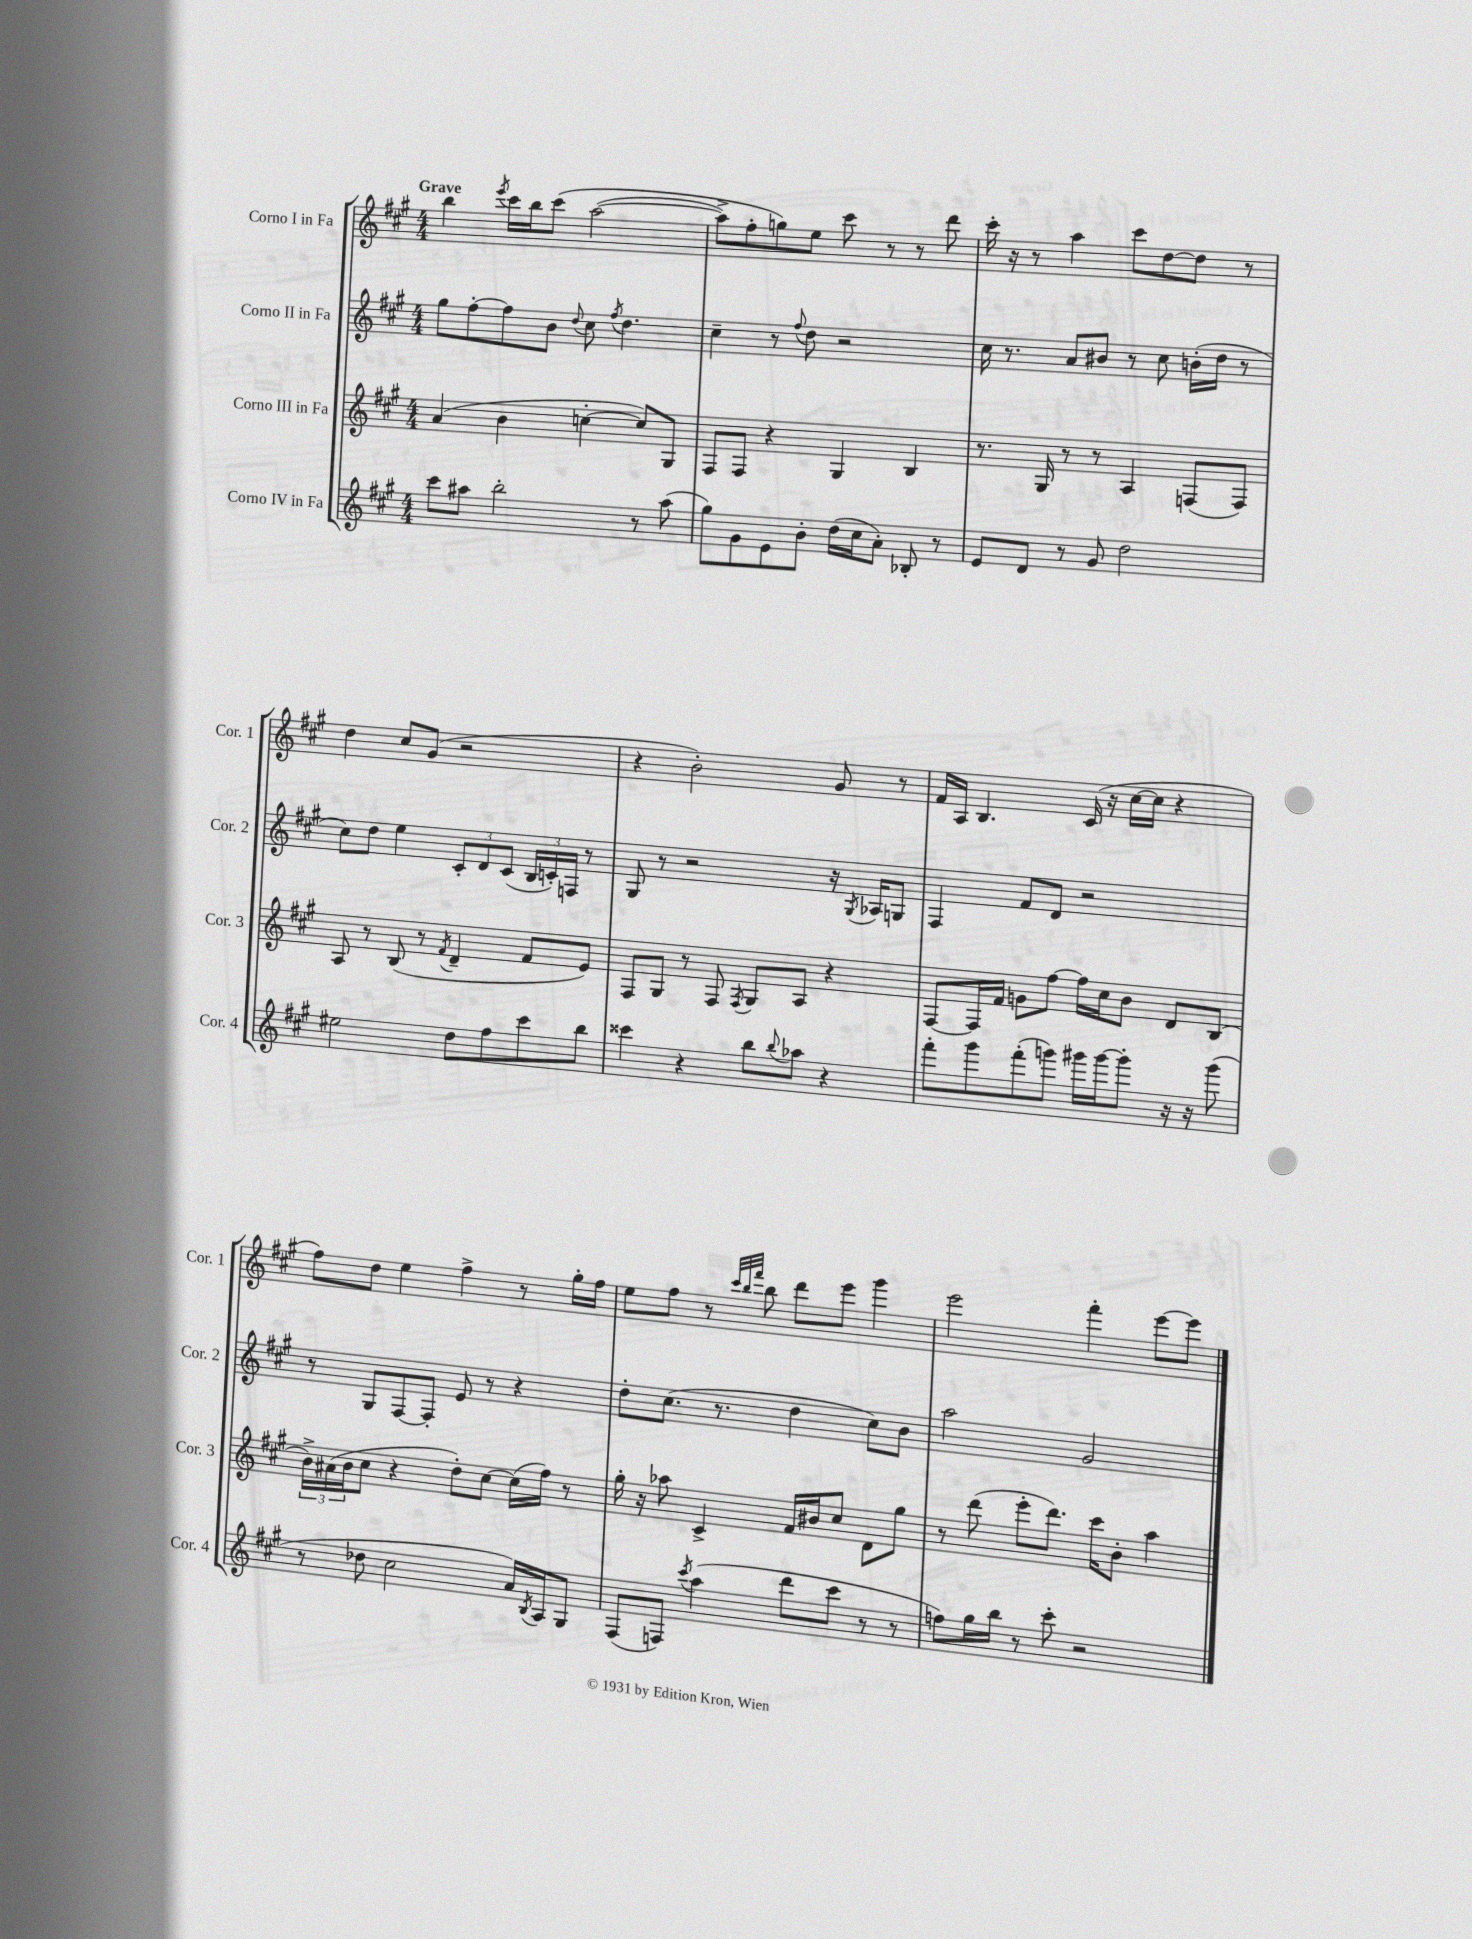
<<
\new StaffGroup <<
\new Staff = "s0" \with { instrumentName = "Corno I in Fa" shortInstrumentName = "Cor. 1" } {
    \clef treble \key a \major \numericTimeSignature \time 4/4 \tempo "Grave"
    b''4 \acciaccatura { e'''8 } cis'''16 b''16 cis'''8\( a''2~( |
    a''8->) fis''8-. g''8\) e''8 cis'''8 r8 r8 d'''8 |
    cis'''16-. r16 r8 a''4 cis'''8 d''8~ d''8 r8 |
    d''4 cis''8 gis'8( r2 |
    r4 b'2-.) gis'8 r8 |
    fis'16 a16 b4. cis'16( r16 cis''16~ cis''16 r4 |
    fis''8) d''8 e''4 fis''4-> r8 gis''16-. fis''16 |
    e''8 fis''8 r8 \grace { cis'''32 b''32 fis'''32 } b''8 d'''8 e'''8 gis'''4 |
    e'''2 fis'''4-. e'''8~ e'''8 \bar "|." |
}
\new Staff = "s1" \with { instrumentName = "Corno II in Fa" shortInstrumentName = "Cor. 2" } {
    \clef treble \key a \major \numericTimeSignature \time 4/4
    gis''8 fis''8~-. fis''8 b'8 \appoggiatura { d''8 } cis''8 \acciaccatura { fis''8 } d''4. |
    cis''4-- r8 \appoggiatura { fis''8 } d''8 r2 |
    cis''16 r8. a'8 bis'8 r8 cis''8 b'16-.( d''16 r8 |
    cis''8) d''8 e''4 \tuplet 3/2 { cis'8-. d'8 cis'8( } \tuplet 3/2 { b16 c'16-.) f16 } r8 |
    gis8 r8 r2 r16 \acciaccatura { gis8 } aes16 g8 |
    fis4 fis'8 d'8 r2 |
    r8 gis8 fis8~ fis8-. e'8 r8 r4 |
    d''8-. cis''8.( r8. d''4 cis''8) b'8 |
    a''2 gis'2 \bar "|." |
}
\new Staff = "s2" \with { instrumentName = "Corno III in Fa" shortInstrumentName = "Cor. 3" } {
    \clef treble \key a \major \numericTimeSignature \time 4/4
    a'4( b'4 c''4~-. c''8) gis8 |
    fis8 fis8 r4 gis4 b4 |
    r8. gis16 r8 r8 a4 f8( f8) |
    a8 r8 b8( r8 \acciaccatura { fis'8 } d'4-- fis'8 e'8) |
    fis8 gis8 r8 fis8 \acciaccatura { fis8 } gis8 a8 r4 |
    fis8~ fis16 fis'16 g'8 fis''8~ fis''16 cis''16 b'8 d'8 b8( |
    \tuplet 3/2 { b'16->) ais'16( b'16 } cis''8 r4 d''8-.) cis''8~ cis''16( fis''16) r8 |
    gis''16-. r16 aes''8 cis'4-> fis'16 bis'16 cis''8 d'8 gis''8 |
    r8 d'''8( e'''8-. d'''8.) cis'''16 b'8-. a''4 \bar "|." |
}
\new Staff = "s3" \with { instrumentName = "Corno IV in Fa" shortInstrumentName = "Cor. 4" } {
    \clef treble \key a \major \numericTimeSignature \time 4/4
    cis'''8 ais''8 b''2-. r8 ais''8( |
    gis''8) gis'8 e'8 b'8-. d''16( cis''16 a'8-.) bes8-. r8 |
    e'8 d'8 r8 gis'8 d''2 |
    eis''2 d''8 fis''8 cis'''8 b''8 |
    cisis'''4 r4 b''8 \appoggiatura { b''8 } aes''8 r4 |
    fis'''8-. gis'''8 fis'''8-.( g'''8) gis'''16 gis'''16~ gis'''8-. r16 r16 gis'''8( |
    r8 des''8 cis''2 a'16) \acciaccatura { b8 } a16 gis8 |
    fis8( f8) \acciaccatura { cis'''8 } a''4( d'''8 cis'''8 r8 r8 |
    f''8) gis''16 b''16 r8 cis'''8-. r2 \bar "|." |
}
>>
>>
\layout { \context { \Score \remove "Bar_number_engraver" } }
